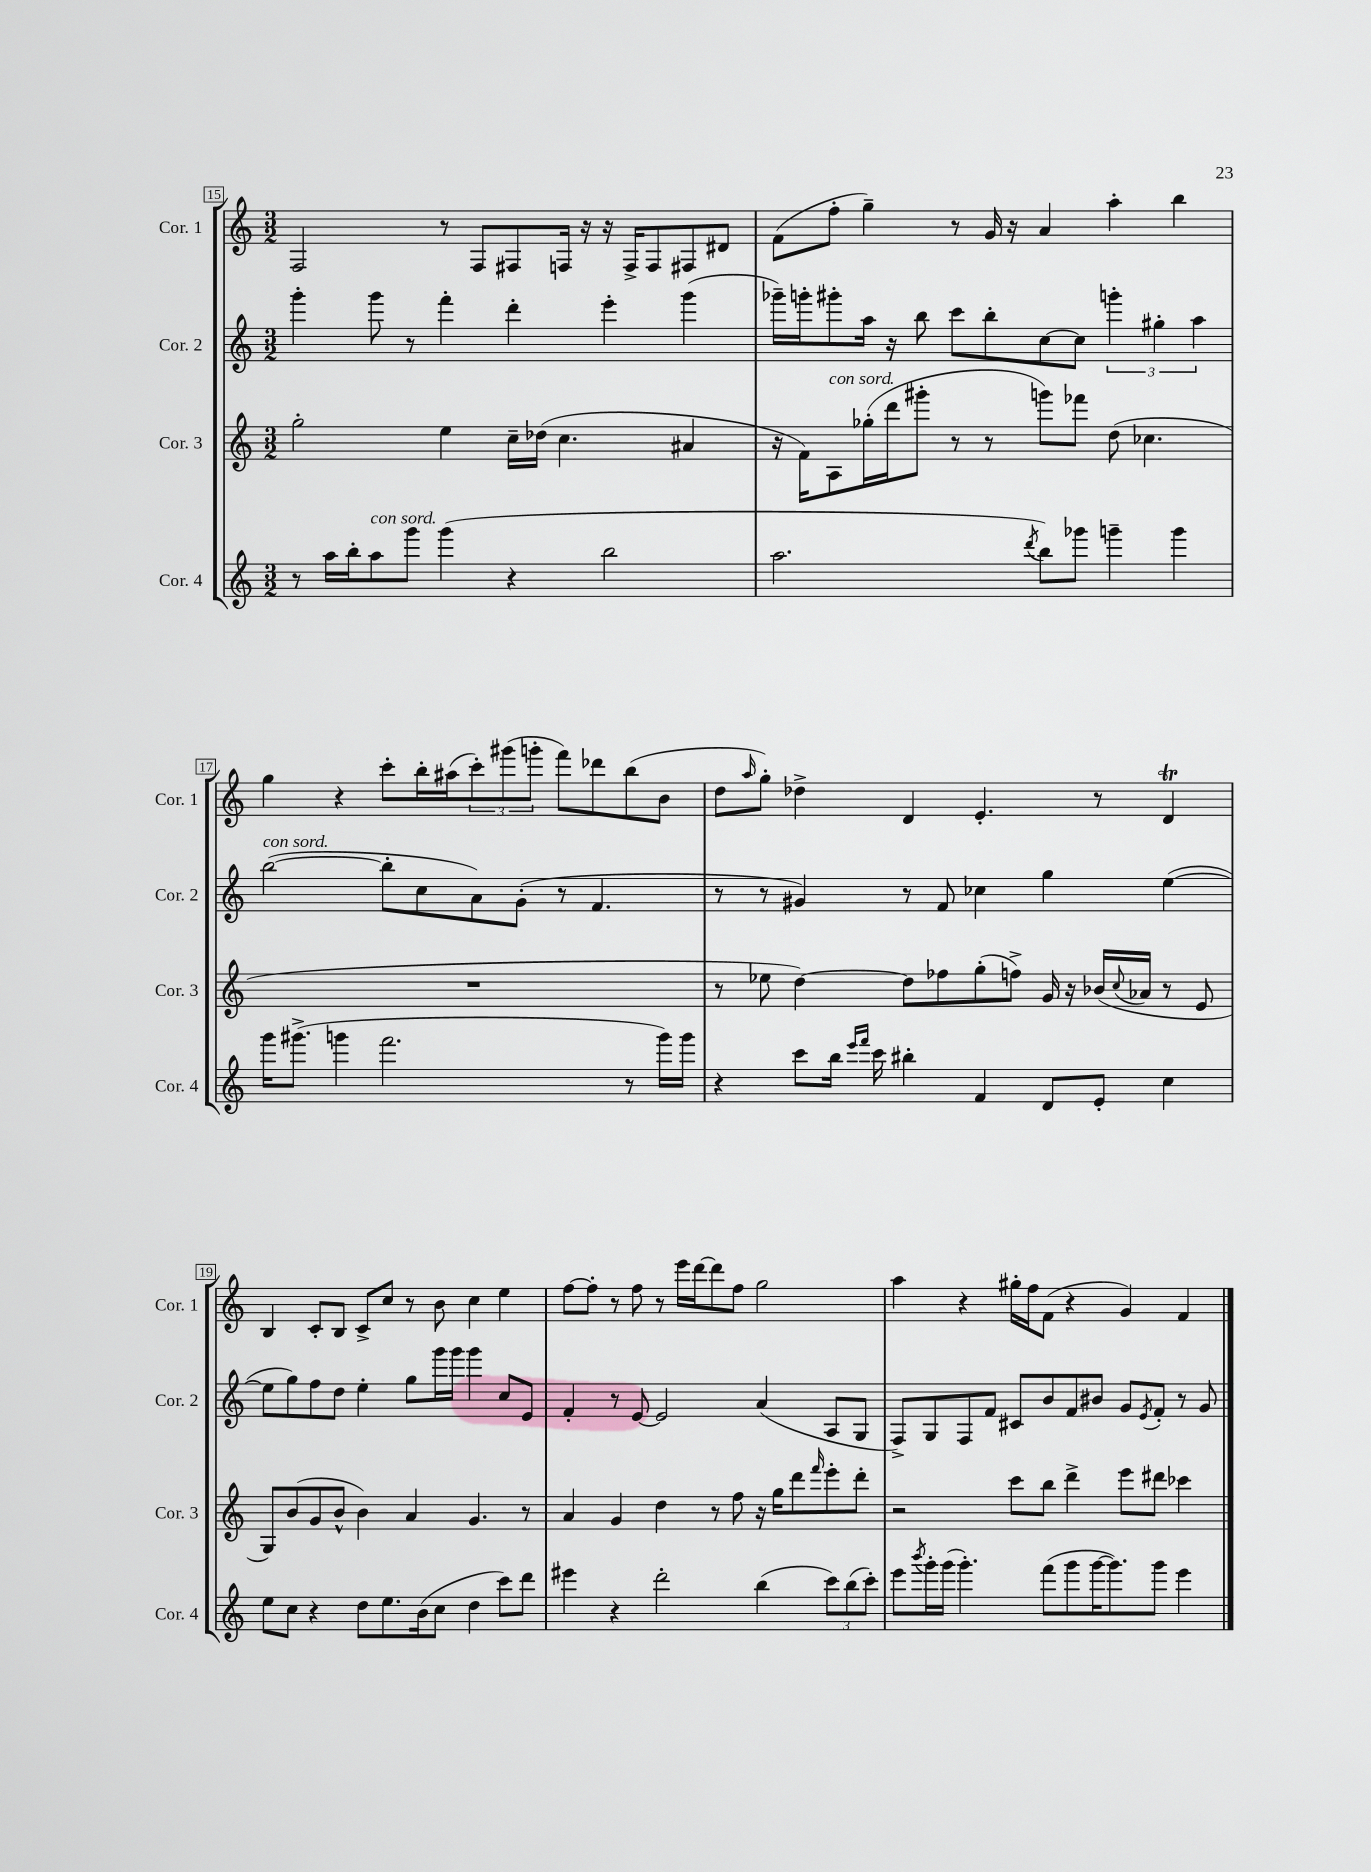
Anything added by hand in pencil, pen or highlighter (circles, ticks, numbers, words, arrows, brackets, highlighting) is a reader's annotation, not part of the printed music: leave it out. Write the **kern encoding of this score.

**kern	**kern	**kern	**kern
*part4	*part3	*part2	*part1
*staff4	*staff3	*staff2	*staff1
*I"Cor. 4	*I"Cor. 3	*I"Cor. 2	*I"Cor. 1
*I'Cor. 4	*I'Cor. 3	*I'Cor. 2	*I'Cor. 1
*clefG2	*clefG2	*clefG2	*clefG2
*k[]	*k[]	*k[]	*k[]
*M3/2	*M3/2	*M3/2	*M3/2
=15	=15	=15	=15
8r	2gg'\	4ggg'\	2F/
16aa\LL	.	.	.
16bb'\J	.	.	.
!LO:TX:a:i:t=con sord.	!	!	!
8aa\	.	8ggg\	.
8ggg\J	.	8r	.
(4ggg\	4ee\	4fff'\	8r
.	.	.	8F/L
4r	16cc~\LL	4ddd'\	8F#X/
.	(16dd-X\JJ	.	.
.	4.cc\	.	16Fn/Jk
.	.	.	16r
2bb\	.	4eee'\	16r
.	.	.	16F^/KL
.	.	.	8F/
.	4a#X/	(4ggg\	8F#X/
.	.	.	8d#X/J
=16	=16	=16	=16
2.aa\	16r	16ggg-X~\LL)	(8f\L
.	16f\KL)	16gggn'\J	.
!	!LO:TX:a:i:t=con sord.	!	!
.	8A\	8ggg#X'\	8ff'\J
.	(16gg-X'\L	16aa\Jk	4gg~\)
.	16ddd\J	16r	.
.	8ggg#X'\J	8bb\	.
.	8r	8ccc\L	8r
.	8r	8bb'\	16g/
.	.	.	16r
8qddd/	.	.	.
8bb\L)	8gggn\L)	[8cc\	4a/
8ggg-X\J	8fff-X\J	8cc\J]	.
4gggn~\	(8dd\	6gggn'\	4aa'\
.	4.cc-X\	.	.
.	.	6gg#X'\	.
4ggg\	.	.	4bb\
.	.	6aa\	.
!!LO:LB:g=z
=17	=17	=17	=17
!	!	!LO:TX:a:i:t=con sord.	!
16ggg\KL	1.r	([2bb\	4gg\
(8.ggg#X^\J	.	.	.
4gggn\	.	.	4r
2.fff\	.	8bb'\L]	8ccc'\L
.	.	8cc\	16bb'\L
.	.	.	(16aa#X\J
.	.	8a\)	12ccc'\)
.	.	.	(12ggg#X\
.	.	(8g'\J	.
.	.	.	12gggn'\J
.	.	8r	8fff\L)
.	.	4.f/	8ddd-X\
8r	.	.	(8bb\
16ggg\LL)	.	.	8b\J
16ggg\JJ	.	.	.
=18	=18	=18	=18
4r	8r	8r	8dd\L
.	.	.	16qqaa/
.	8ee-X\	8r	8gg'\J)
8ccc\L	[4dd\)	4g#X/)	4dd-X^\
16bb\Jk	.	.	.
16qqeee/LL	.	.	.
16qqfff/JJ	.	.	.
16ccc\	.	.	.
4bb#X'\	8dd\L]	8r	4d/
.	8ff-X\	8f/	.
4f/	(8gg'\	4cc-X\	4.e'/
.	8ffn^\J)	.	.
8d/L	16g/	4gg\	.
.	16r	.	.
8e'/J	(16b-X/LL	.	8r
.	8qqcc/	.	.
.	16a-X/JJ	.	.
4cc\	8r	([4ee\	4dT/
.	8e/	.	.
!!LO:LB:g=z
=19	=19	=19	=19
8ee\L	8G/L)	8ee\L]	4B/
8cc\J	(8b/	8gg\)	.
4r	8g/	8ff\	8c'/L
.	8b^^/J	8dd\J	8B/J
8dd\L	4b\)	4ee'\	8c^/L
8.ee\	.	.	8cc/J
.	4a/	8gg\L	8r
(16b\k	.	.	.
8cc\J	.	16ggg\L	8b\
.	.	16ggg\JJ	.
4dd\	4.g/	4ggg\	4cc\
8ccc\L)	.	8cc/L	4ee\
8ddd\J	8r	8e/J	.
=20	=20	=20	=20
4eee#X\	4a/	4f'/	[8ff\L
.	.	.	8ff'\J]
4r	4g/	8r	8r
.	.	[8e/	8ff\
2ddd'\	4dd\	2e/]	8r
.	.	.	16eee\LL
.	.	.	[16ddd\J
.	8r	.	8ddd\]
.	8ff\	.	8ff\J
(4bb\	16r	(4a/	2gg\
.	16gg\KL	.	.
.	8ddd\	.	.
.	16qqfff/	.	.
12ccc\L)	8eee'\	8A/L	.
(12bb\	.	.	.
.	8ddd'\J	8G/J	.
12ccc'\J)	.	.	.
=21	=21	=21	=21
8eee\L	2r	8F^/L)	4aa\
8qbbb/	.	.	.
16ggg'\L	.	8G/	.
(16ggg\JJ	.	.	.
4.ggg'\)	.	8F/	4r
.	.	8f/J	.
.	8ccc\L	8c#X/L	16gg#X'\LL
.	.	.	16ff\J
(8fff\L	8bb\J	8b/	(8f\J
8ggg\	4ddd^\	8f/	4r
[16ggg\K	.	8b#X/J	.
8.ggg\])	.	.	.
.	8eee\L	8g/L	4g/)
.	.	8qe/	.
8ggg\J	8ddd#X\J	8f'/J	.
4eee\	4ccc-X\	8r	4f/
.	.	8g/	.
==	==	==	==
*-	*-	*-	*-
